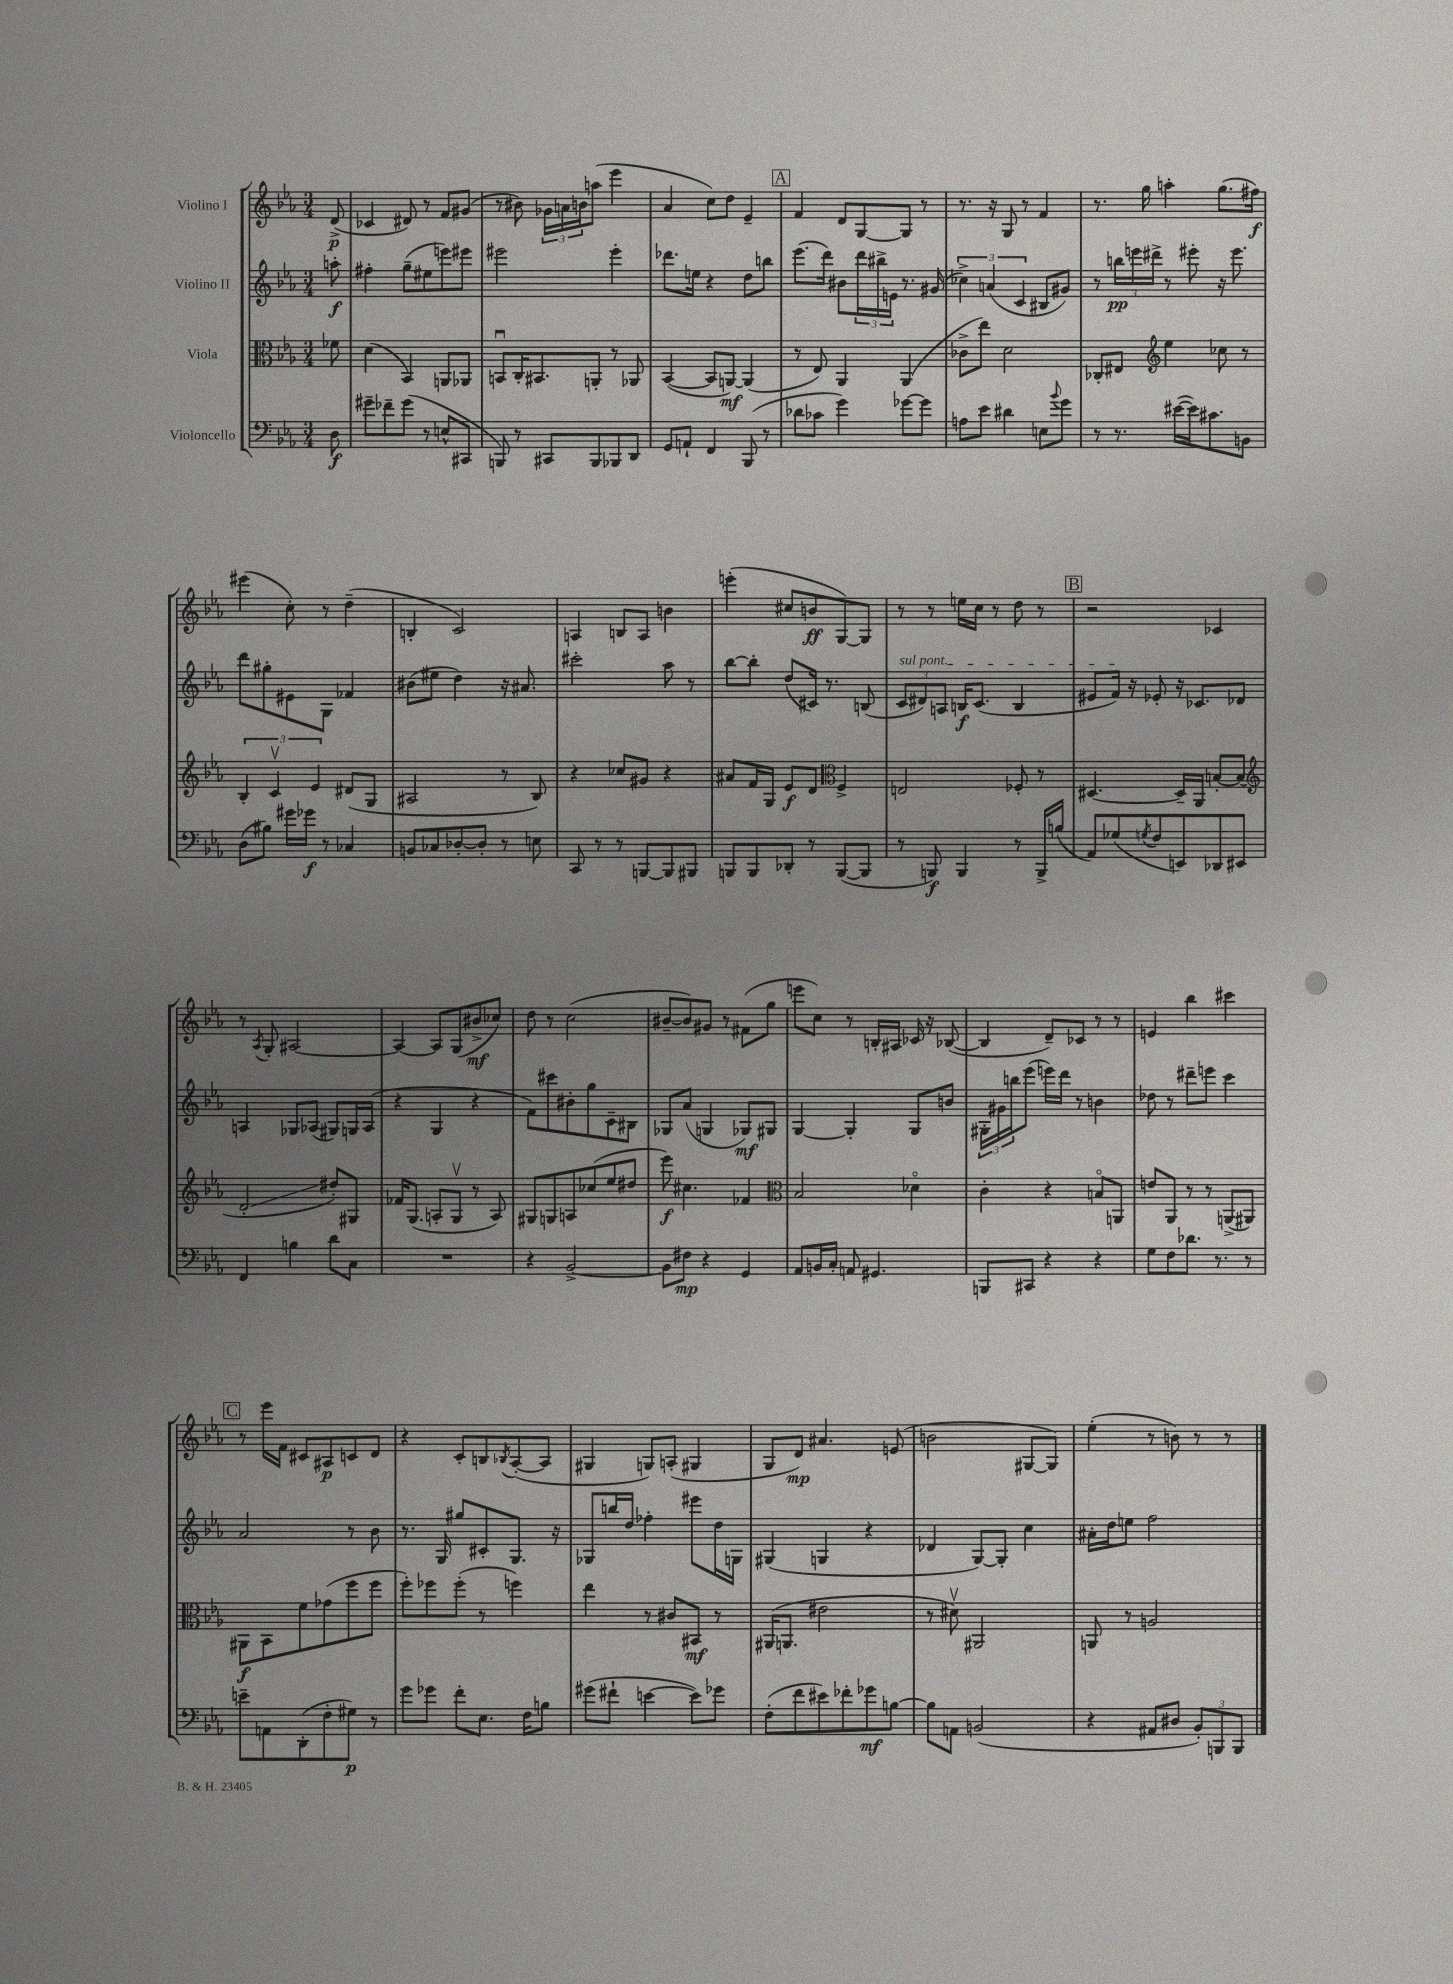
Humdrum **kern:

**kern	**kern	**kern	**kern
*staff4	*staff3	*staff2	*staff1
*clefF4	*clefC3	*clefG2	*clefG2
*k[b-e-a-]	*k[b-e-a-]	*k[b-e-a-]	*k[b-e-a-]
*M3/4	*M3/4	*M3/4	*M3/4
8D	8f-	8aa'	(8d^
=	=	=	=
8g#~	(4d	4ff#'	4c-
8f-~	.	.	.
(8g#	4BB-)	(8gg~	8d#)
8r	.	8ee#	8r
8E^^	8AA	8eee)	8f
8CC#	8AA-	8eee#	(8g#
=	=	=	=
8BBB)	8BBu	2eee#	8r
8r	16C'	.	8b#)
.	8.BB#	.	.
8CC#	.	.	24g-
.	.	.	24a
.	.	.	24b
8BBB	8AA'	.	(8aa
8BBB-	8r	4eee#'	4eee-
8DD	8AA-	.	.
=	=	=	=
8GG	([4BB-	8.ddd-	4a-
8AA`	.	.	.
.	.	16ee	.
4FF	8BB-]	4r	8cc)
.	[8AA)	.	8dd
(8BBB-	(4AA]	8dd	4e-~
8r	.	8bb	.
=	=	=	=
8d-	8r	(8.eee-	4f
8c-	8E-)	.	.
.	.	16ddd)	.
4g)	4AA-	8b#	8d
.	.	24ddd	[8G
.	.	24bb#^	.
.	.	24e	.
[8g-	(4AA-	8.r	8G]
8g-]	.	.	8r
.	.	(16g#	.
=	=	=	=
8A	8c-^	6cc-^)	8.r
8e-	8ee-)	.	.
.	.	(6a	.
.	.	.	16r
4d#	2d	.	8G
.	.	6c	.
.	.	.	8r
8E	.	8B#	4f
8qqb-	.	.	.
8g	.	8g#)	.
=	=	=	=
8r	8C-'	8r	8.r
8.r	8E#	24bb	.
.	.	24eee	.
.	.	.	16gg
.	.	24ddd#^	.
*	*clefG2	*	*
.	4ee-	8r	4aa'
([16e#	.	.	.
16e#])	.	8eee#'	.
8.c#	.	.	.
.	8cc-	16r	(8.gg
.	.	8.eee#	.
8BB	8r	.	.
.	.	.	16ff#)
=	=	=	=
(8D	6B-'	8ddd	(4eee#
8B#)	.	8gg#'	.
.	6cv	.	.
16g#	.	8e#	8cc')
16g-	.	.	.
.	6e-	.	.
8r	.	8G	8r
4C-	(8d#	4f-	(4dd~
.	8G	.	.
=	=	=	=
8BB	2A#	(8b#	4B'
8C-	.	8ee#	.
[8D-'	.	4dd)	2c)
8D-']	.	.	.
8r	8r	16r	.
.	.	8.a#	.
8E	8B-)	.	.
=	=	=	=
8CC	4r	2ccc#'	4A
8r	.	.	.
8r	8cc-	.	8B
[8BBB	8g#	.	8A
8BBB]	4r	8aa-	4b
8BBB#	.	8r	.
=	=	=	=
8BBB	8a#	[8bb-	(4eee'
8BBB	16f	8bb-']	.
.	16G	.	.
8DD-'	8e-	(8dd	8cc#
8r	8d	16c#)	8b
.	.	8.r	.
*	*clefC3	*	*
([8BBB	4F^	.	[8G)
8BBB]	.	(8B	8G]
=	=	=	=
8r	2E	12c	8r
.	.	12d#)	.
8BBB)	.	.	8r
.	.	12A	.
4BBB	.	16B	16ee
.	.	(8.c	16cc
.	.	.	8r
8r	8F-'	4B	8dd
16BBB^	8r	.	8r
(16B	.	.	.
=	=	=	=
8AA-)	[4.D#	8e#	2r
(8G-	.	16f)	.
.	.	16r	.
8qG	.	.	.
8F	.	8e-'	.
8EE)	16D#~]	16r	.
.	16AA-	8.c-	.
8DD-	[8B'	.	4c-
8EE#	(8B]	8d-	.
=	=	=	=
*	*clefG2	*	*
4FF	2d'	4A	8r
.	.	.	8qA-
.	.	.	8G'
4B	.	8G-	[2A#
.	.	(8A-	.
8d	8dd#')	8G#)	.
8C	8G#	16G	.
.	.	(16A-	.
=	=	=	=
2.r	16f-	4r	4A#_
.	(8.G	.	.
.	8A'	4G	8A#]
.	8Gv	.	(8G
.	8r	4r	8b#^
.	8A)	.	8cc-)
=	=	=	=
4r	8G#	8f)	8dd
.	8G	8ccc#	8r
[2BB-^	8A	8b#'	(2cc
.	(8cc-	8gg	.
.	8ee-	8c~	.
.	8dd#	8B#	.
=	=	=	=
8BB-]	8eee-)	8G-	[8b#~
8F#	4.cc#	(8a-	8b#])
4r	.	4G	8g#
.	.	.	8r
4GG	4f-	8G-)	(8f#
.	.	8G#	8gg
=	=	=	=
*	*clefC3	*	*
8AA-	2B-	[4G	8eee
16BB	.	.	8cc)
16C'	.	.	.
8AA	.	4G']	8r
4.GG#	.	.	16B'
.	.	.	16A#
.	4d-o	8G	16c-
.	.	.	16r
.	.	8b	([8B-
=	=	=	=
8BBB	4c'	24G#'	4B-]
.	.	24g#	.
.	.	24bb	.
8CC#	.	(8eee-	.
4r	4r	16eee)	8d~)
.	.	16ddd	.
.	.	8r	8c-
4r	8Bo	4b	8r
.	8AA	.	8r
=	=	=	=
8G	8e	8dd-	4e
8F	8AA-	8r	.
8.d-	8r	8ddd#~	4bb-
.	8r	8eee	.
8.r	.	.	.
.	(8AA^	4ccc	4ccc#
8r	8AA#)	.	.
=	=	=	=
8e~	8AA#	2a-	8r
8AA	8BB-	.	16eee-
.	.	.	16f
(8DD'	8f	.	8c#
8F'	(8g-	.	8A#
8G#)	8ff	8r	8c
8r	8ff	8b-	8d
=	=	=	=
8g	8ff')	8.r	4r
8g-	8ff-	.	.
.	.	16G	.
8f'	(8ff-'	8gg#	8c'
8.E-	8r	8c#'	8B
.	.	.	8qB-
.	4ff)	8.G	([8A-'
16F	.	.	.
8B	.	.	8A-]
.	.	16r	.
=	=	=	=
(8g#	4ee-	8G-	4G#
8f#`	.	16bb	.
.	.	16dd	.
[4e	8r	4ff-'	8G)
.	8c#	.	(8A'
8e])	8BB#	8eee#	4G#
8g-	8r	16dd	.
.	.	16G	.
=	=	=	=
(8F'	(16AA#	(4G#	8G
.	8.AA	.	.
8f	.	.	8d)
8e#)	2e#	4G	4.a#
8f-'	.	.	.
8g-	.	4r	.
[8B	.	.	(8e
=	=	=	=
8B]	8r	4d-	2b
8AA	8d#v)	.	.
(2BB	2AA#	[8G)	.
.	.	8G']	.
.	.	4cc	[8G#
.	.	.	8G#])
=	=	=	=
4r	8AA	16a#'	(4ee-'
.	.	16dd	.
.	8r	8ee	.
8AA#	2A	2ff	8r
8D#	.	.	8b)
12BB-')	.	.	8r
12BBB	.	.	.
.	.	.	8r
12BBB	.	.	.
==	==	==	==
*-	*-	*-	*-
